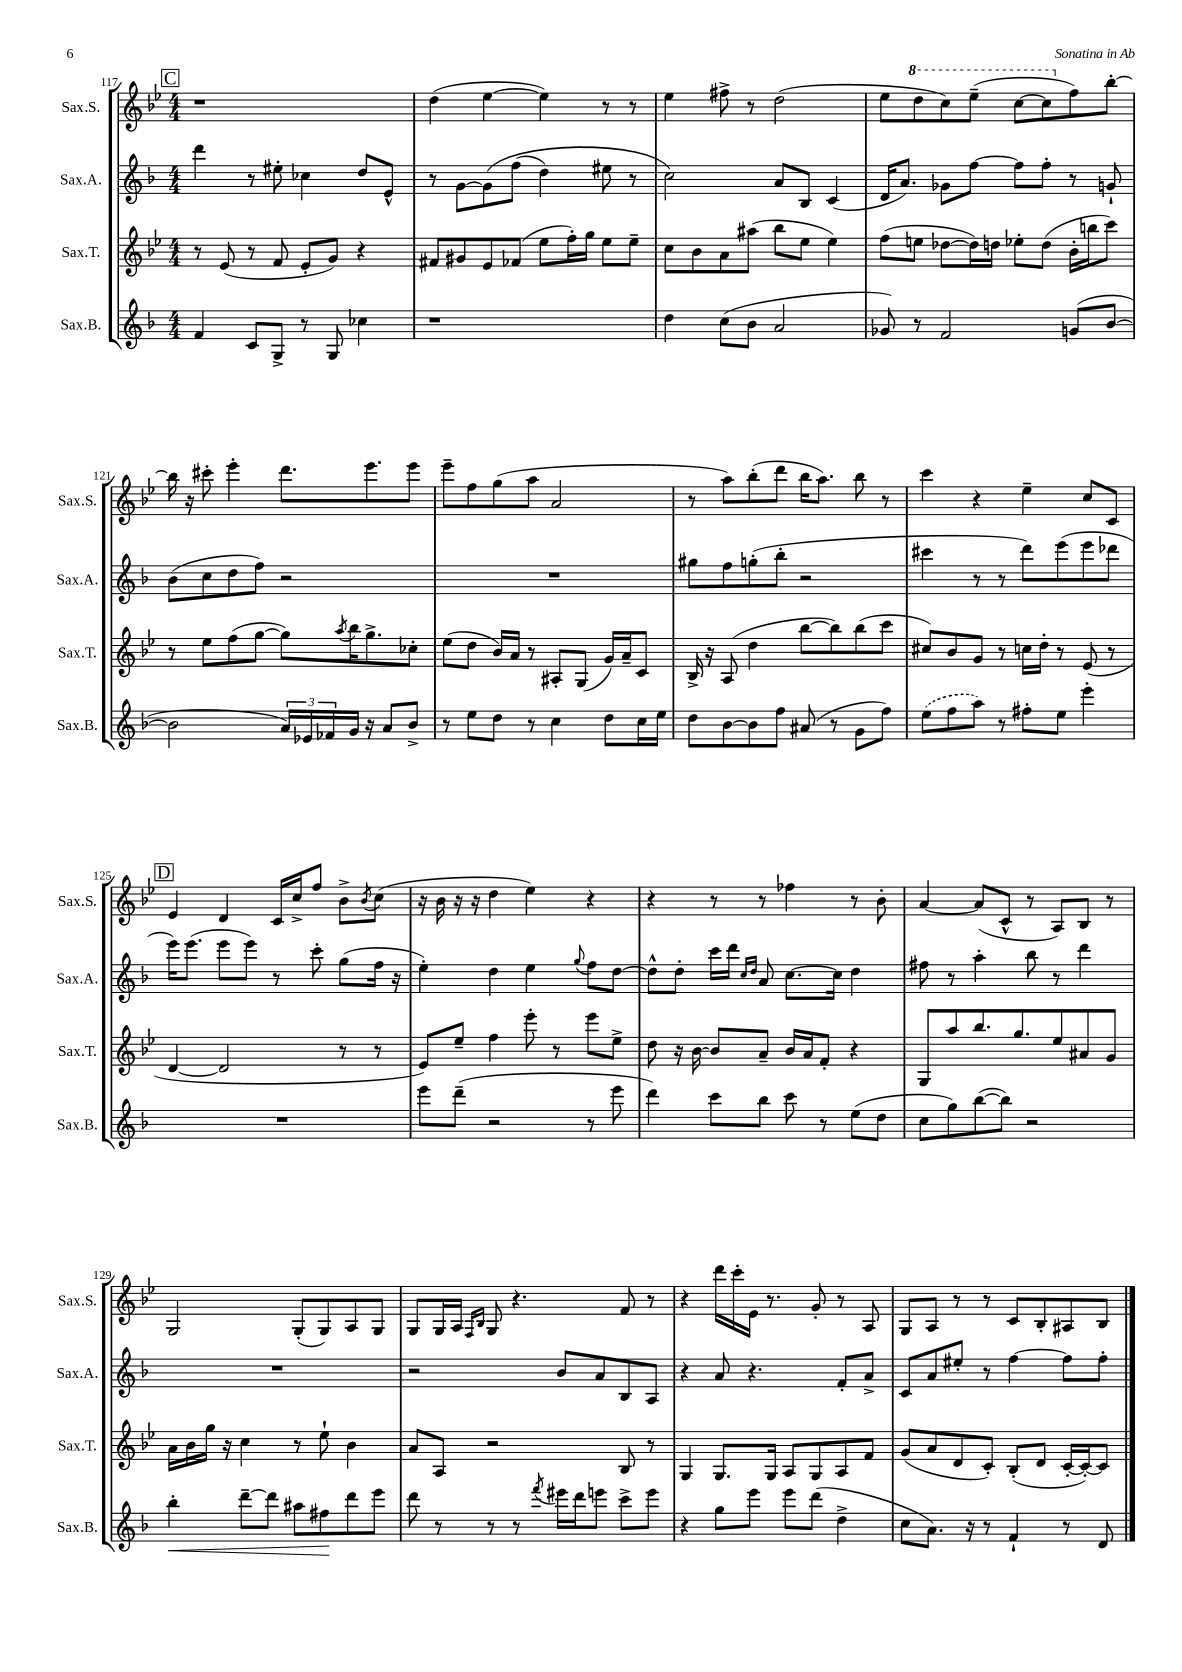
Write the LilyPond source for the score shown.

<<
\new StaffGroup <<
\new Staff = "s0" \with { instrumentName = "Sax.S." shortInstrumentName = "Sax.S." } {
    \clef treble \key bes \major \numericTimeSignature \time 4/4
    \mark \markup { \box "C" } r1 |
    d''4( ees''4~ ees''4) r8 r8 |
    ees''4 fis''8-> r8 d''2( |
    ees''8 \ottava #1 d'''8 c'''8) ees'''8--( c'''8~ c'''8 \ottava #0 f''8) bes''8~-. |
    bes''16 r16 cis'''8-. ees'''4-. d'''8. ees'''8. ees'''8 |
    ees'''8-- f''8 g''8( a''8 a'2 |
    r8 a''8) bes''8-.( d'''8 bes''16 a''8.) bes''8 r8 |
    c'''4 r4 ees''4-- c''8 c'8 |
    \mark \markup { \box "D" } ees'4 d'4 c'16 c''16-> f''8 bes'8-> \acciaccatura { bes'8 } c''8( |
    r16 bes'16 r16 r16 d''4 ees''4) r4 |
    r4 r8 r8 fes''4 r8 bes'8-. |
    a'4~ a'8( c'8-^ r8 a8) bes8 r8 |
    g2 g8-.( g8) a8 g8 |
    g8 g16 a16 \grace { f16 bes16 } g8 r4. f'8 r8 |
    r4 d'''16 c'''16-. ees'16 r8. g'8-. r8 a8 |
    g8 a8 r8 r8 c'8 bes8-. ais8 bes8 \bar "|." |
}
\new Staff = "s1" \with { instrumentName = "Sax.A." shortInstrumentName = "Sax.A." } {
    \clef treble \key f \major \numericTimeSignature \time 4/4
    \mark \markup { \box "C" } d'''4 r8 eis''8-. ces''4 d''8 e'8-^ |
    r8 g'8~ g'8\( f''8( d''4) eis''8 r8 |
    c''2\) a'8 bes8 c'4( |
    d'16 a'8.) ges'8 f''8~ f''8 f''8-. r8 g'8-! |
    bes'8( c''8 d''8 f''8) r2 |
    R1 |
    gis''8 f''8 g''8-.( bes''8-. r2 |
    cis'''4 r8 r8 d'''8) e'''8( e'''8 des'''8 |
    \mark \markup { \box "D" } e'''16) e'''8.( e'''8 e'''8) r8 c'''8-. g''8( f''16 r16 |
    e''4-.) d''4 e''4 \appoggiatura { g''8 } f''8 d''8~ |
    d''8-^ d''8-. c'''16 d'''16 \grace { c''16 d''16 } a'8 c''8.~ c''16 d''4 |
    fis''8 r8 a''4-. bes''8 r8 d'''4 |
    R1 |
    r2 bes'8 a'8 bes8 a8 |
    r4 a'8 r4. f'8-. a'8-> |
    c'8 a'8 eis''8-. r8 f''4~ f''8 f''8-. \bar "|." |
}
\new Staff = "s2" \with { instrumentName = "Sax.T." shortInstrumentName = "Sax.T." } {
    \clef treble \key bes \major \numericTimeSignature \time 4/4
    \mark \markup { \box "C" } r8 ees'8( r8 f'8 ees'8-. g'8) r4 |
    fis'8 gis'8 ees'8 fes'8( ees''8 f''16-.) g''16 ees''8 ees''8-- |
    c''8 bes'8 a'8 ais''8( bes''8 ees''8 ees''4) |
    f''8( e''8 des''8~ des''16) d''16 ees''8-. d''8( bes'16-. b''16 c'''8) |
    r8 ees''8 f''8( g''8~ g''8) \acciaccatura { a''8 } bes''16 g''8.-> ces''8-. |
    ees''8( d''8 bes'16) a'16 r8 ais8-. g8( g'16) a'16-- c'8 |
    bes16-> r16 a8( d''4 bes''8~ bes''8) bes''8( c'''8 |
    cis''8) bes'8 g'8 r8 c''16 d''16-. r8 ees'8( r8 |
    \mark \markup { \box "D" } d'4~ d'2 r8 r8 |
    ees'8) ees''8-- f''4 ees'''8-. r8 ees'''8 ees''8-> |
    d''8 r16 bes'16~ bes'8 a'8-- bes'16 a'16 f'8-. r4 |
    g8 a''8 bes''8. g''8. ees''8 ais'8 g'8 |
    a'16 bes'16 g''16 r16 c''4 r8 ees''8-! bes'4 |
    a'8 a8 r2 bes8 r8 |
    g4 g8. g16 a8 g8 a8 f'8 |
    g'8( a'8 d'8 c'8-.) bes8-.( d'8 c'16~-. c'16~-.) c'8 \bar "|." |
}
\new Staff = "s3" \with { instrumentName = "Sax.B." shortInstrumentName = "Sax.B." } {
    \clef treble \key f \major \numericTimeSignature \time 4/4
    \mark \markup { \box "C" } f'4 c'8 g8-> r8 g8 ces''4 |
    r1 |
    d''4 c''8( bes'8 a'2 |
    ges'8) r8 f'2 g'8( bes'8~ |
    bes'2 \tuplet 3/2 { a'16) ees'16 fes'16 } g'16 r16 a'8 bes'8-> |
    r8 e''8 d''8 r8 c''4 d''8 c''16 e''16 |
    d''8 bes'8~ bes'8 f''8 ais'8( r8 g'8 f''8) |
    \once \slurDashed e''8( f''8 a''8) r8 fis''8-. e''8 e'''4-. |
    \mark \markup { \box "D" } R1 |
    e'''8 d'''8--( r2 r8 e'''8 |
    d'''4) c'''8 bes''8 c'''8 r8 e''8( d''8 |
    c''8 g''8) bes''8~( bes''8) r2 |
    bes''4-.\< d'''8~-- d'''8 ais''8 fis''8\! d'''8 e'''8 |
    d'''8 r8 r8 r8 \acciaccatura { f'''8 } eis'''16 d'''16 e'''8 c'''8-> e'''8 |
    r4 g''8 e'''8 e'''8 d'''8( d''4-> |
    c''8 a'8.) r16 r8 f'4-! r8 d'8 \bar "|." |
}
>>
>>
\layout { \context { \Score currentBarNumber = #117 } }
